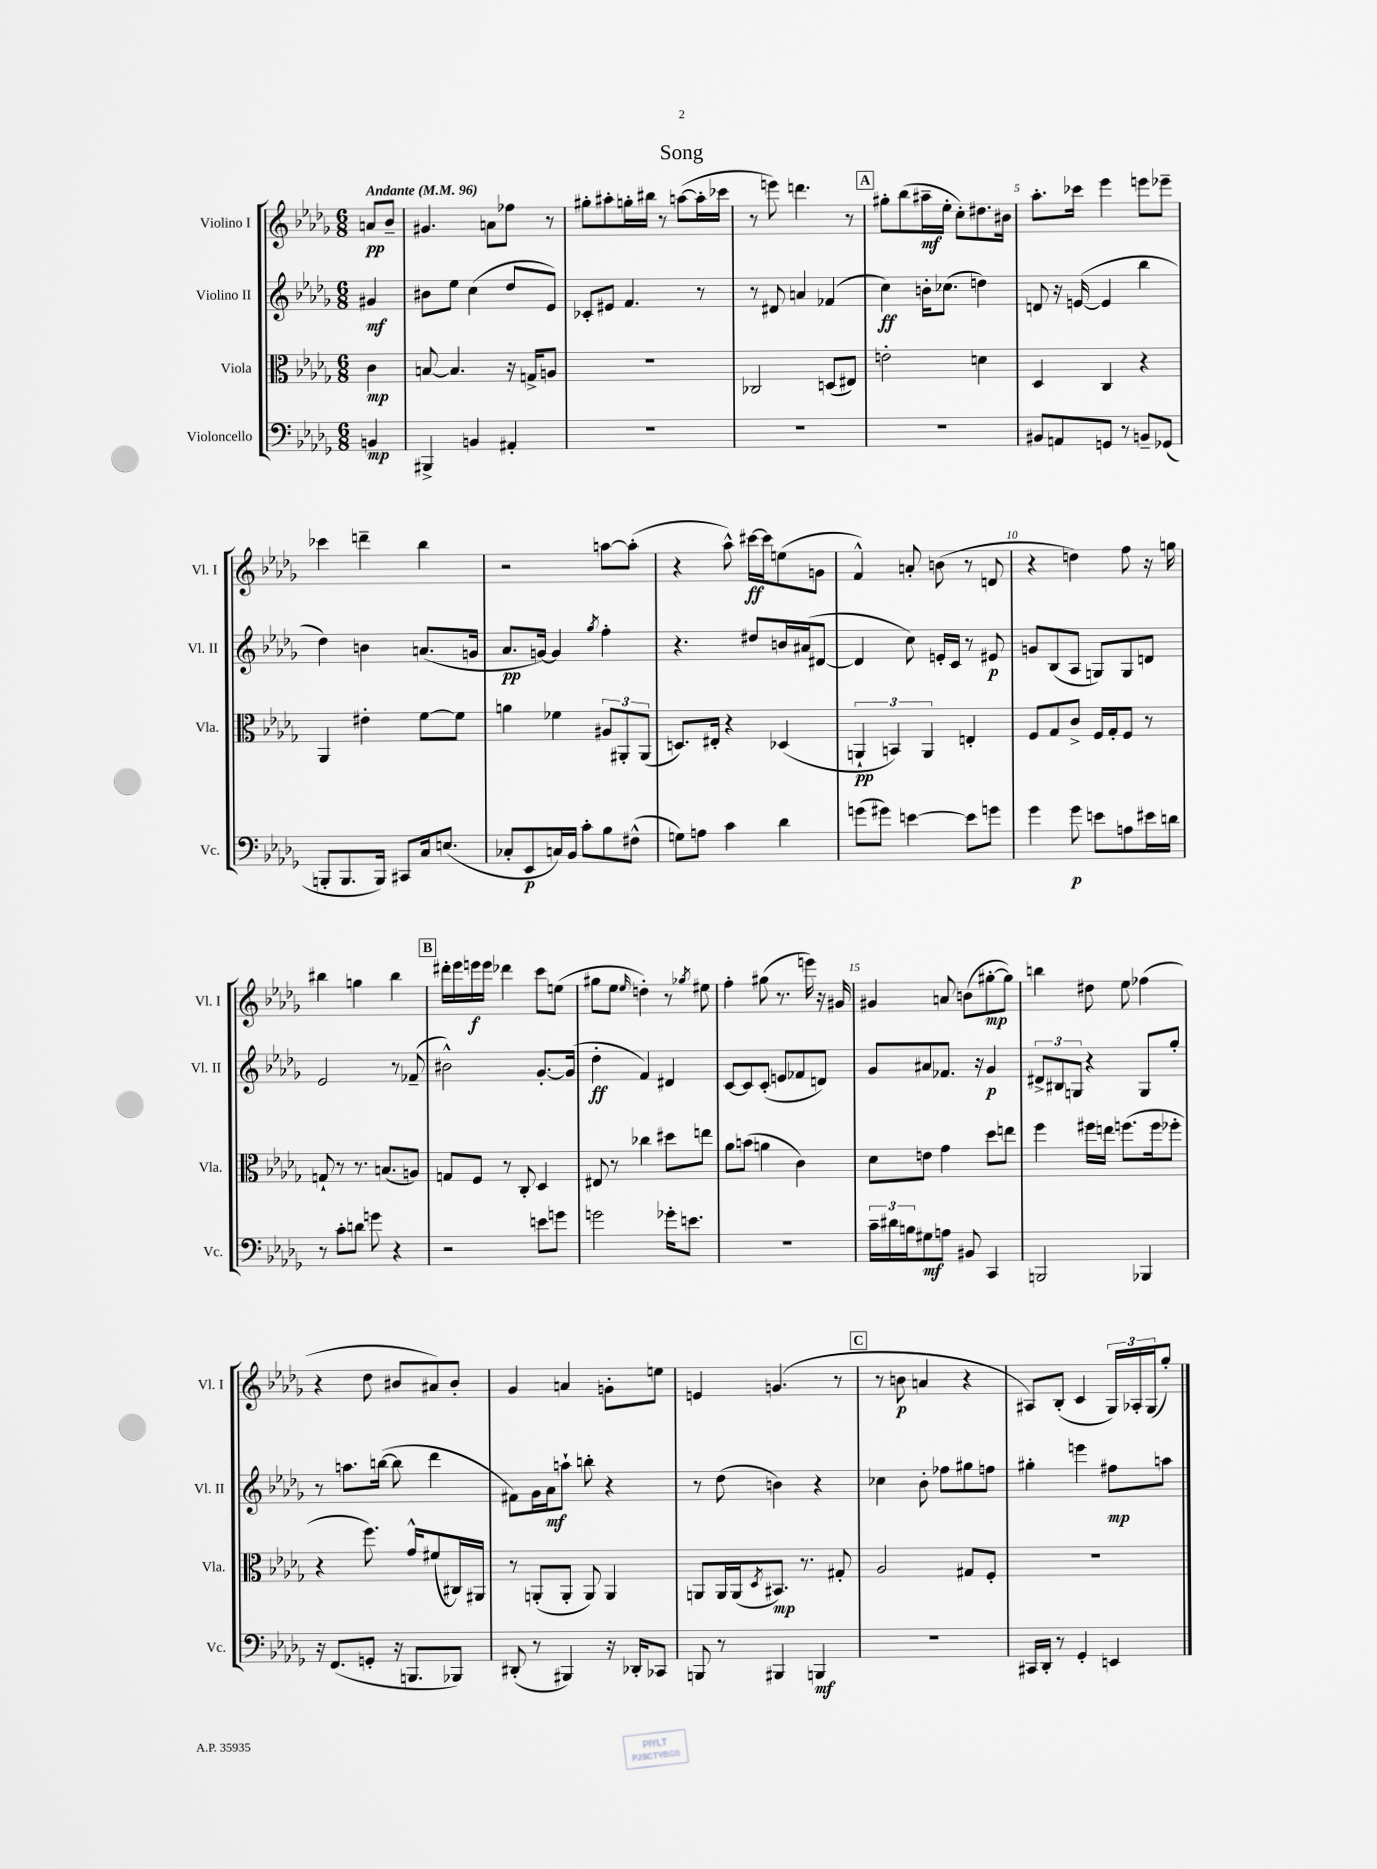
\header { title = "Song" }
<<
\new StaffGroup <<
\new Staff = "s0" \with { instrumentName = "Violino I" shortInstrumentName = "Vl. I" } {
    \clef treble \key des \major \numericTimeSignature \time 6/8 \partial 4 \tempo "Andante" 4 = 96
    a'8\pp bes'8-- |
    gis'4. a'8 fes''8 r8 |
    gis''8-. ais''8-. g''16-. bis''16 r8 a''8~( a''16-. ces'''16 |
    r8 e'''8) d'''4. r8 |
    \mark \markup { \box "A" } gis''8-. bes''8( ais''16--\mf ees''16-. c''8-.) dis''8. bis'16 |
    aes''8.-. ces'''16 ees'''4 e'''8 ees'''8-- |
    ces'''4 d'''4-- bes''4 |
    r2 a''8~ a''8-.( |
    r4 aes''8-^) cis'''16~\ff cis'''16 e''8( g'8 |
    f'4-^) a'8-. b'8( r8 d'8 |
    r4 d''4) f''8 r16 g''16 |
    bis''4 g''4 bis''4 |
    \mark \markup { \box "B" } dis'''16-. ees'''16 e'''16\f e'''16 des'''4 c'''8 e''8( |
    gis''8 ees''8 \grace { ees''16 } d''4-.) r8 \acciaccatura { ges''8 } eis''8 |
    f''4-. gis''8( r8. e'''16) r16 gis'16 |
    gis'4 a'8 b'8( gis''8~-.\mp gis''8) |
    b''4 dis''8 ees''8 fes''4( |
    r4 des''8 bis'8 ais'8) bis'8-. |
    ges'4 a'4 g'8-. e''8 |
    e'4 g'4.( r8 |
    \mark \markup { \box "C" } r8 b'8\p a'4 r4 |
    ais8) bes8-.( c'4 \tuplet 3/2 { ges16) aes16-. ges16( } ges''8-.) \bar "|." |
}
\new Staff = "s1" \with { instrumentName = "Violino II" shortInstrumentName = "Vl. II" } {
    \clef treble \key des \major \numericTimeSignature \time 6/8 \partial 4
    gis'4\mf |
    bis'8 ees''8 c''4( des''8 ees'8) |
    ces'8-. eis'8 f'4. r8 |
    r8 dis'8 a'4 fes'4( |
    \mark \markup { \box "A" } c''4\ff) b'16-. ces''8.( d''4) |
    d'8 r16 e'16~( e'4 bes''4 |
    des''4) b'4 a'8.( g'16 |
    aes'8.\pp g'16~) g'4 \acciaccatura { ges''8 } f''4-. |
    r4. dis''8 b'16 ais'16( dis'8~ |
    dis'4 c''8) e'16-. c'16 r8 eis'8\p |
    g'8 bes8( aes8 g8) g8 d'8 |
    ees'2 r8 fes'8--( |
    \mark \markup { \box "B" } bis'2-^) ges'8.~-. ges'16( |
    des''4-.\ff f'4) dis'4 |
    c'8~ c'8 c'8-.( e'8 fes'8 d'8) |
    ges'8 ais'8 fes'8. r16 ges'4\p |
    \tuplet 3/2 { dis'8-> bis8 g8 } r4 g8 ges''8-. |
    r8 a''8. b''16~( b''8 des'''4 |
    fis'8) ges'16 aes'16\mf a''8-! b''8-. r4 |
    r8 des''8( b'4) r4 |
    \mark \markup { \box "C" } ces''4 bes'8-. fes''8 gis''8 f''8 |
    gis''4-. e'''4 fis''8\mp a''8 \bar "|." |
}
\new Staff = "s2" \with { instrumentName = "Viola" shortInstrumentName = "Vla." } {
    \clef alto \key des \major \numericTimeSignature \time 6/8 \partial 4
    c'4\mp |
    b8~ b4. r16 g16-> a8 |
    R2. |
    ces2 d8( eis8) |
    \mark \markup { \box "A" } e'2-. d'4 |
    des4 c4 r4 |
    aes,4 eis'4-. f'8~ f'8 |
    a'4 fes'4 \tuplet 3/2 { ais8 ais,8-. ais,8( } |
    d8.) eis16-. r4 des4( |
    \tuplet 3/2 { a,4-!\pp b,4) a,4 } e4-. |
    f8 ges8 c'8-> f16 ges16-. f8 r8 |
    g8-! r8 r8. b8.( a8) |
    \mark \markup { \box "B" } g8 f8 r8 c8-. des4 |
    eis8 r8 ces''4 dis''8 e''8 |
    aes'8 b'8( a'4 c'4) |
    des'8 e'8 ges'4 des''8 e''8 |
    f''4 fis''16 e''16 f''8.( f''16 fes''8-. |
    r4 f''8.) ges'16-^ fis'8( cis16) ais,16 |
    r8 a,8-.( a,8-. a,8) a,4 |
    a,8 a,16 a,16( \acciaccatura { des8 } bis,8.\mp) r8. gis8-. |
    \mark \markup { \box "C" } aes2 gis8 f8-. |
    R2. \bar "|." |
}
\new Staff = "s3" \with { instrumentName = "Violoncello" shortInstrumentName = "Vc." } {
    \clef bass \key des \major \numericTimeSignature \time 6/8 \partial 4
    b,4\mp |
    bis,,4-> b,4 ais,4-. |
    R2. |
    R2. |
    \mark \markup { \box "A" } R2. |
    bis,8 a,8 g,8 r8 b,8-- ges,8( |
    b,,8-. b,,8. b,,16) cis,8 c16 e8.( |
    ces8-. ees,8\p c16) bes,16 c'8-. bes8 fis8-^( |
    g8) a8 c'4 des'4 |
    g'8( gis'8) e'4~ e'8 g'8 |
    ges'4 ges'8\p e'8 a8 eis'16 d'16 |
    r8 c'8-. d'8 g'8 r4 |
    \mark \markup { \box "B" } r2 e'8 g'8 |
    g'2 ges'16-. e'8. |
    R2. |
    \tuplet 3/2 { c'16-- dis'16 b16 } gis8\mf a8 bis,8 c,4 |
    b,,2 bes,,4 |
    r16 f,8.( g,8-. r16 b,,8. bes,,8) |
    dis,8-.( r8 bis,,4) r16 des,16-. ces,8 |
    b,,8 r8 bis,,4 b,,4\mf |
    \mark \markup { \box "C" } R2. |
    cis,16 des,16-. r8 ges,4-. e,4 \bar "|." |
}
>>
>>
\layout { \context { \Score \override BarNumber.break-visibility = ##(#f #t #t) barNumberVisibility = #(every-nth-bar-number-visible 5) } }
